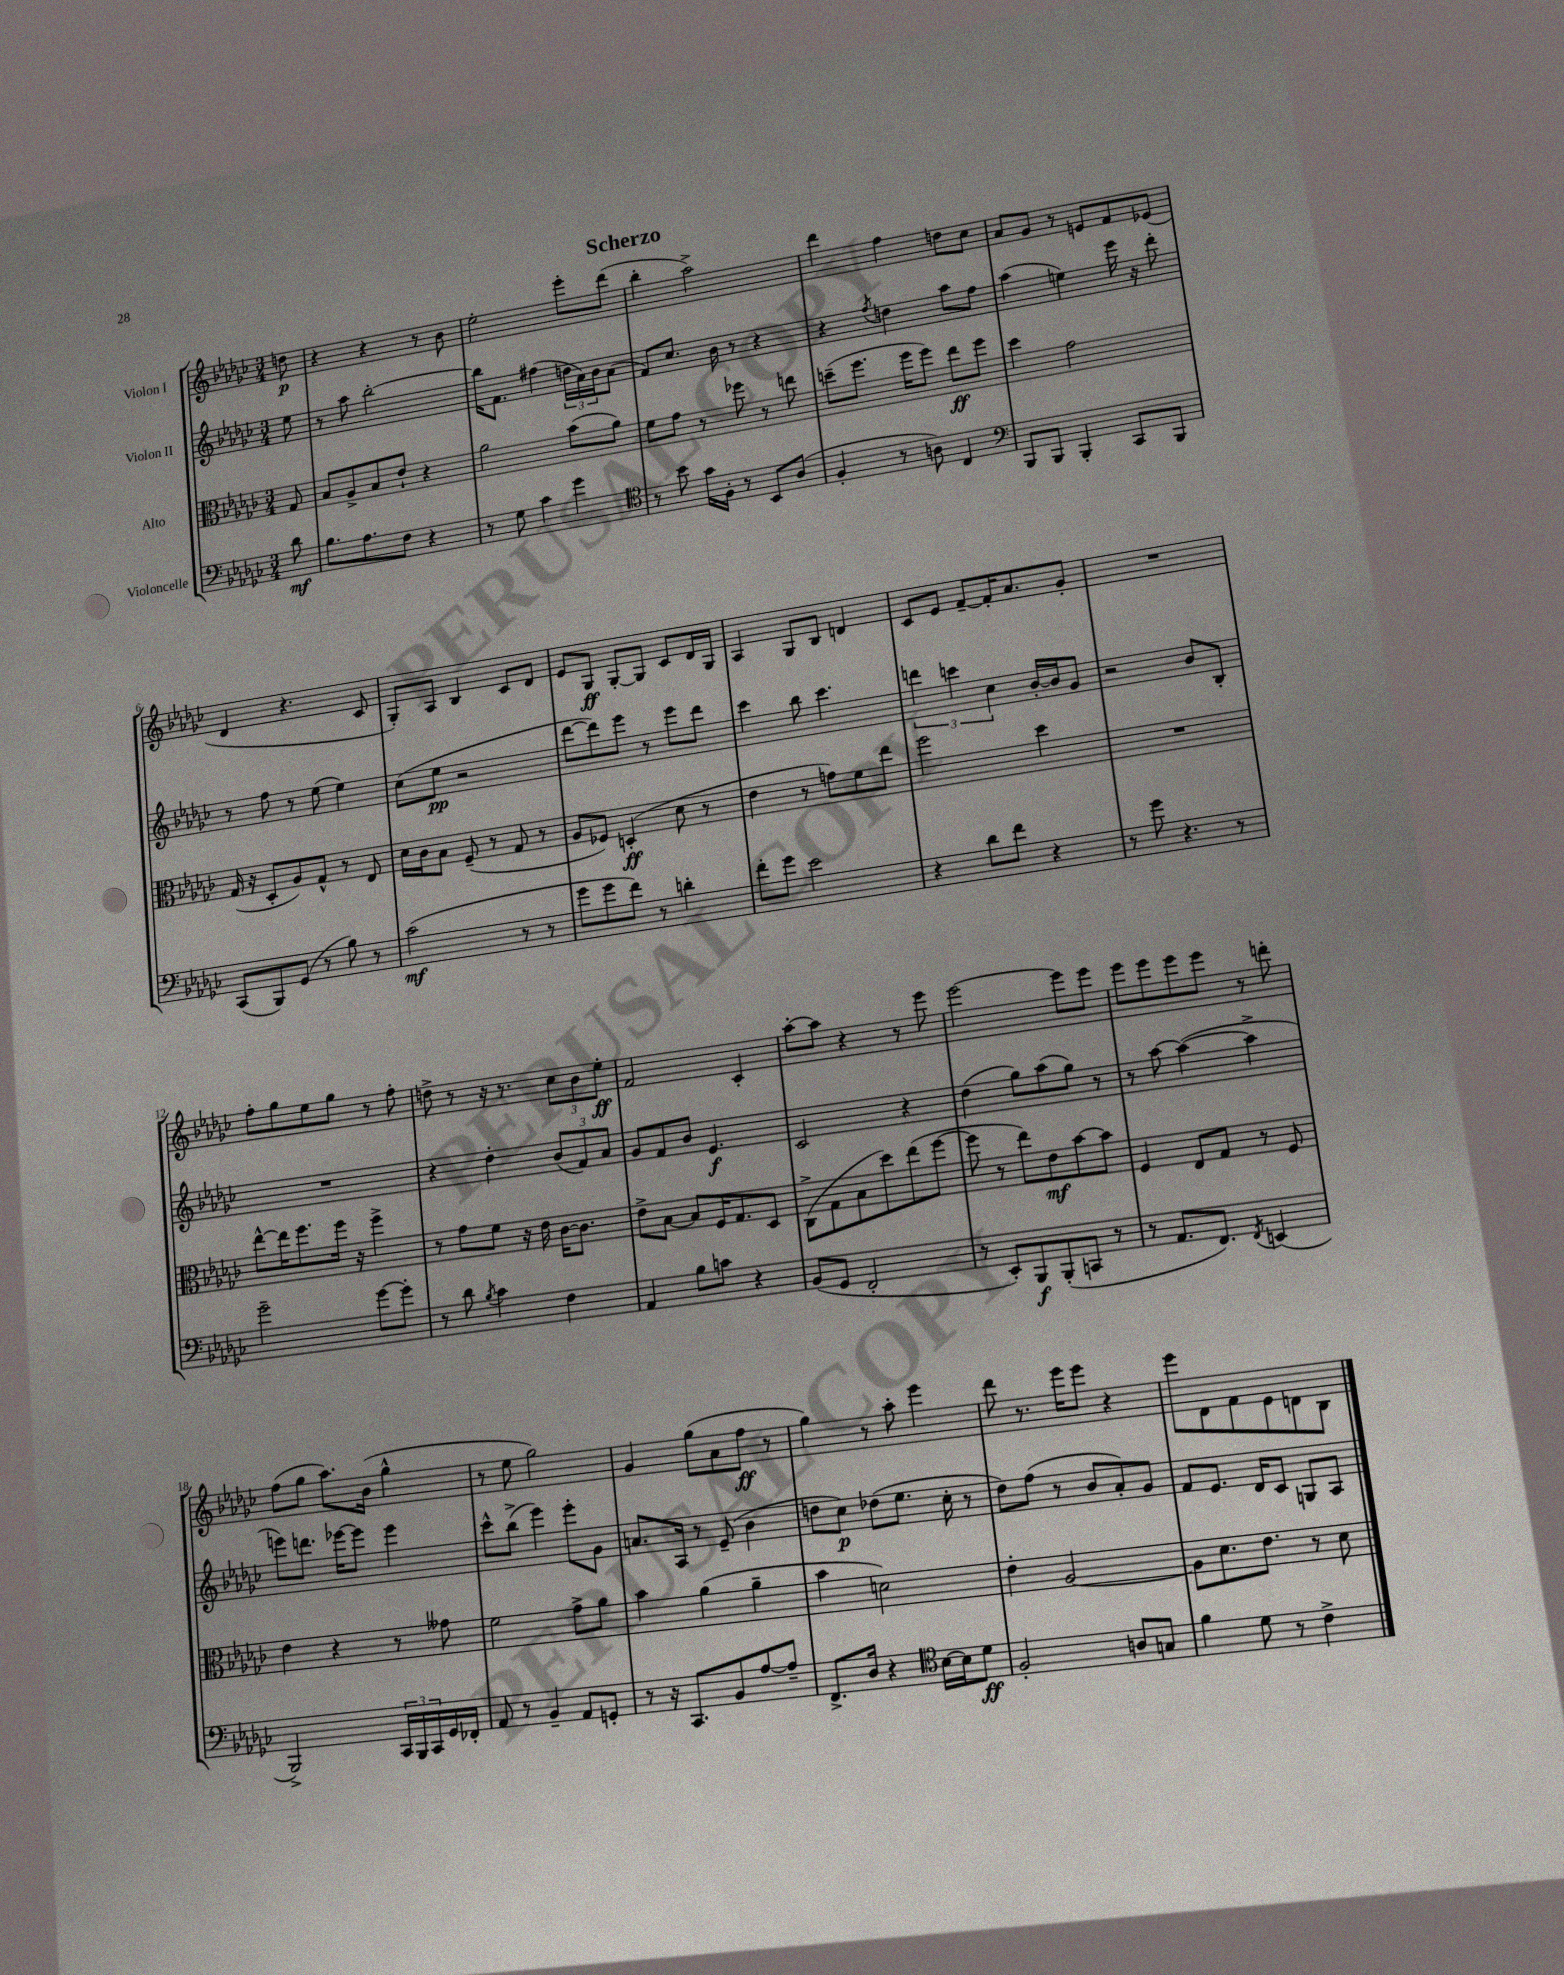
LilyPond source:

\header { title = "Scherzo" }
<<
\new StaffGroup <<
\new Staff = "s0" \with { instrumentName = "Violon I" } {
    \clef treble \key ges \major \numericTimeSignature \time 3/4 \partial 8
    d''8\p |
    r4 r4 r8 bes'8 |
    ees''2-. ees'''8-. des'''8( |
    bes''4-. aes''2->) |
    des'''4 f''4 d''8 ces''8 |
    aes'8 ges'8 r8 e'8 f'8 ees'8( |
    des'4 r4. ces'8 |
    ges8-.) aes8 bes4 ces'8 des'8 |
    ees'8 ges8\ff ges8~-. ges8 ces'8 des'16 ges16 |
    aes4 ges8 bes8 d'4 |
    ces'8 ees'8 f'8~-- f'16-. aes'8. ges'8-. |
    R2. |
    f''8-. ges''8 ees''8 ges''8 r8 f''8-. |
    d''8-> r8 r16 r8. \tuplet 3/2 { ces''8 bes'8 ees''8-.\ff } |
    f'2 ces'4-. |
    aes''8~-. aes''8 r4 r8 ees'''8 |
    ees'''2~ ees'''8 ees'''8 |
    ees'''8 ees'''8 ees'''8 ees'''8 r8 d'''8-. |
    f''8( ges''8 aes''8.) bes'16( ges''4-^ |
    r8 ees''8 ges''2) |
    ges'4 ges''8( aes'8 f''8\ff r8 |
    ges''4) r8 aes''8-. ees'''4 |
    des'''8 r8. ees'''16 ees'''8 r4 |
    ees'''8 des'8 f'8 ees'8 d'8 bes8 \bar "|." |
}
\new Staff = "s1" \with { instrumentName = "Violon II" } {
    \clef treble \key ges \major \numericTimeSignature \time 3/4 \partial 8
    ees''8 |
    r8 aes''8 bes''2~-. |
    bes''16 f'8. fis''4( \tuplet 3/2 { d''16 aes'16) bes'16 } aes'8( |
    f'8) ces''8. bes'16 r8 r4 |
    r4 \acciaccatura { f''8 } d''4 aes''8 f''8 |
    aes''4( e''4) ees'''16 r16 des'''8-. |
    r8 f''8 r8 ees''8( ees''4) |
    ces''8( ees''8\pp r2 |
    des'''8~ des'''8) ees'''8 r8 ees'''8 des'''8 |
    ces'''4 bes''8 ces'''4. |
    \tuplet 3/2 { d'''4 c'''4 ces''4 } bes'16~-. bes'16 ges'8 |
    r2 bes'8 bes8-. |
    R2. |
    r4 des''4-. \tuplet 3/2 { bes'8( f'8) aes'8 } |
    ges'8 f'8 bes'8 ees'4.\f |
    ces'2 r4 |
    des''4( ges''8) aes''8( ges''8) r8 |
    r8 aes''8~ aes''4~( aes''4-> |
    e'''8) d'''8. ees'''16~ ees'''8 ees'''4 |
    ces'''8-^ bes''8->( ees'''4) ees'''8-. ges'8 |
    a'8. aes16 r8 ees'8--( bes'4 |
    d''8 ces''8\p) des''8( ees''8. ces''16-. r8 |
    des''8) f''8( r8 bes'8 aes'8-.) ges'8 |
    f'8 ees'8. des'16 ces'8 g8 aes8 \bar "|." |
}
\new Staff = "s2" \with { instrumentName = "Alto" } {
    \clef alto \key ges \major \numericTimeSignature \time 3/4 \partial 8
    ges8 |
    bes8 aes8-> bes8 ees'8-! r4 |
    aes'2 bes'8( aes'8) |
    f'8 ges'8 r8 fes''8 r8 e''8 |
    d''8--( f''8. f''16 f''8) ees''8\ff f''8 |
    des''4 ges'2 |
    ges16( r16 des8-. aes8) ges8-^ r8 ees8 |
    des'16 ces'16 bes8 f8--( r8 ges8 r8 |
    aes8 fes8) d4-.\ff( des'8 r8 |
    ees'4 r8 g'8) f'8 ees''8 |
    f''2 des''4 |
    R2. |
    ees''8~-^ ees''16 f''8. f''16 r16 f''4-> |
    r8 ges'8 f'8 r16 ees'16 ces'16~ ces'8. |
    ees'8-> bes8~ bes8 f16 ges8. des8 |
    ces8->( ges8 bes8 des''8) ees''8( f''8~ |
    f''8 r8 ees''8) ees'8\mf bes'8~ bes'8 |
    f4 ees8 ges8 r8 f8 |
    ees'4 r4 r8 geses'8 |
    f'2 ges'8-> aes'8 |
    bes'4 aes'4( aes'4-- |
    bes'4 d'2) |
    ees'4-. aes2~ |
    aes8 des'8. ees'8. r8 des'8 \bar "|." |
}
\new Staff = "s3" \with { instrumentName = "Violoncelle" } {
    \clef bass \key ges \major \numericTimeSignature \time 3/4 \partial 8
    des'8\mf |
    bes8. aes8. f8 r4 |
    r8 ges8 ces'4 ges'4 |
    \clef tenor r8 bes'8 ges'16 f16-. r8 bes,8 aes8( |
    f4-. r8 a8) ces4 |
    \clef bass bes,,8 bes,,8 bes,,4-. ces,8 bes,,8 |
    ces,8( bes,,8) ges,8( r8 bes8) r8 |
    ces'2\mf( r8 r8 |
    ges'8 ges'8 f'8) r8 d'4-. |
    f'8-. ges'8 ees'2 |
    r4 des'8 f'8 r4 |
    r8 ges'8 r4. r8 |
    ges'2-- ges'8~ ges'8-. |
    r8 des'8 \acciaccatura { bes8 } ces'4 f4 |
    aes,4 bes8 c'8 r4 |
    bes,8( ges,8 f,2-. |
    r8 ees,8-.) bes,,8\f bes,,8-.( c,8 r8 |
    r8 aes,8. f,8.) \acciaccatura { f,8 } e,4( |
    bes,,2->) \tuplet 3/2 { ces,16 bes,,16 ces,16 } ges,16 fes,16-. |
    aes,8 r8 bes,4-- aes,8 g,8-. |
    r8 r16 ces,8. bes,8 aes8~ aes8-- |
    f,8.-> des16 r4 \clef tenor bes16~ bes16 des'8\ff |
    f2-. a8 g8 |
    f'4 des'8 r8 ces'4-> \bar "|." |
}
>>
>>
